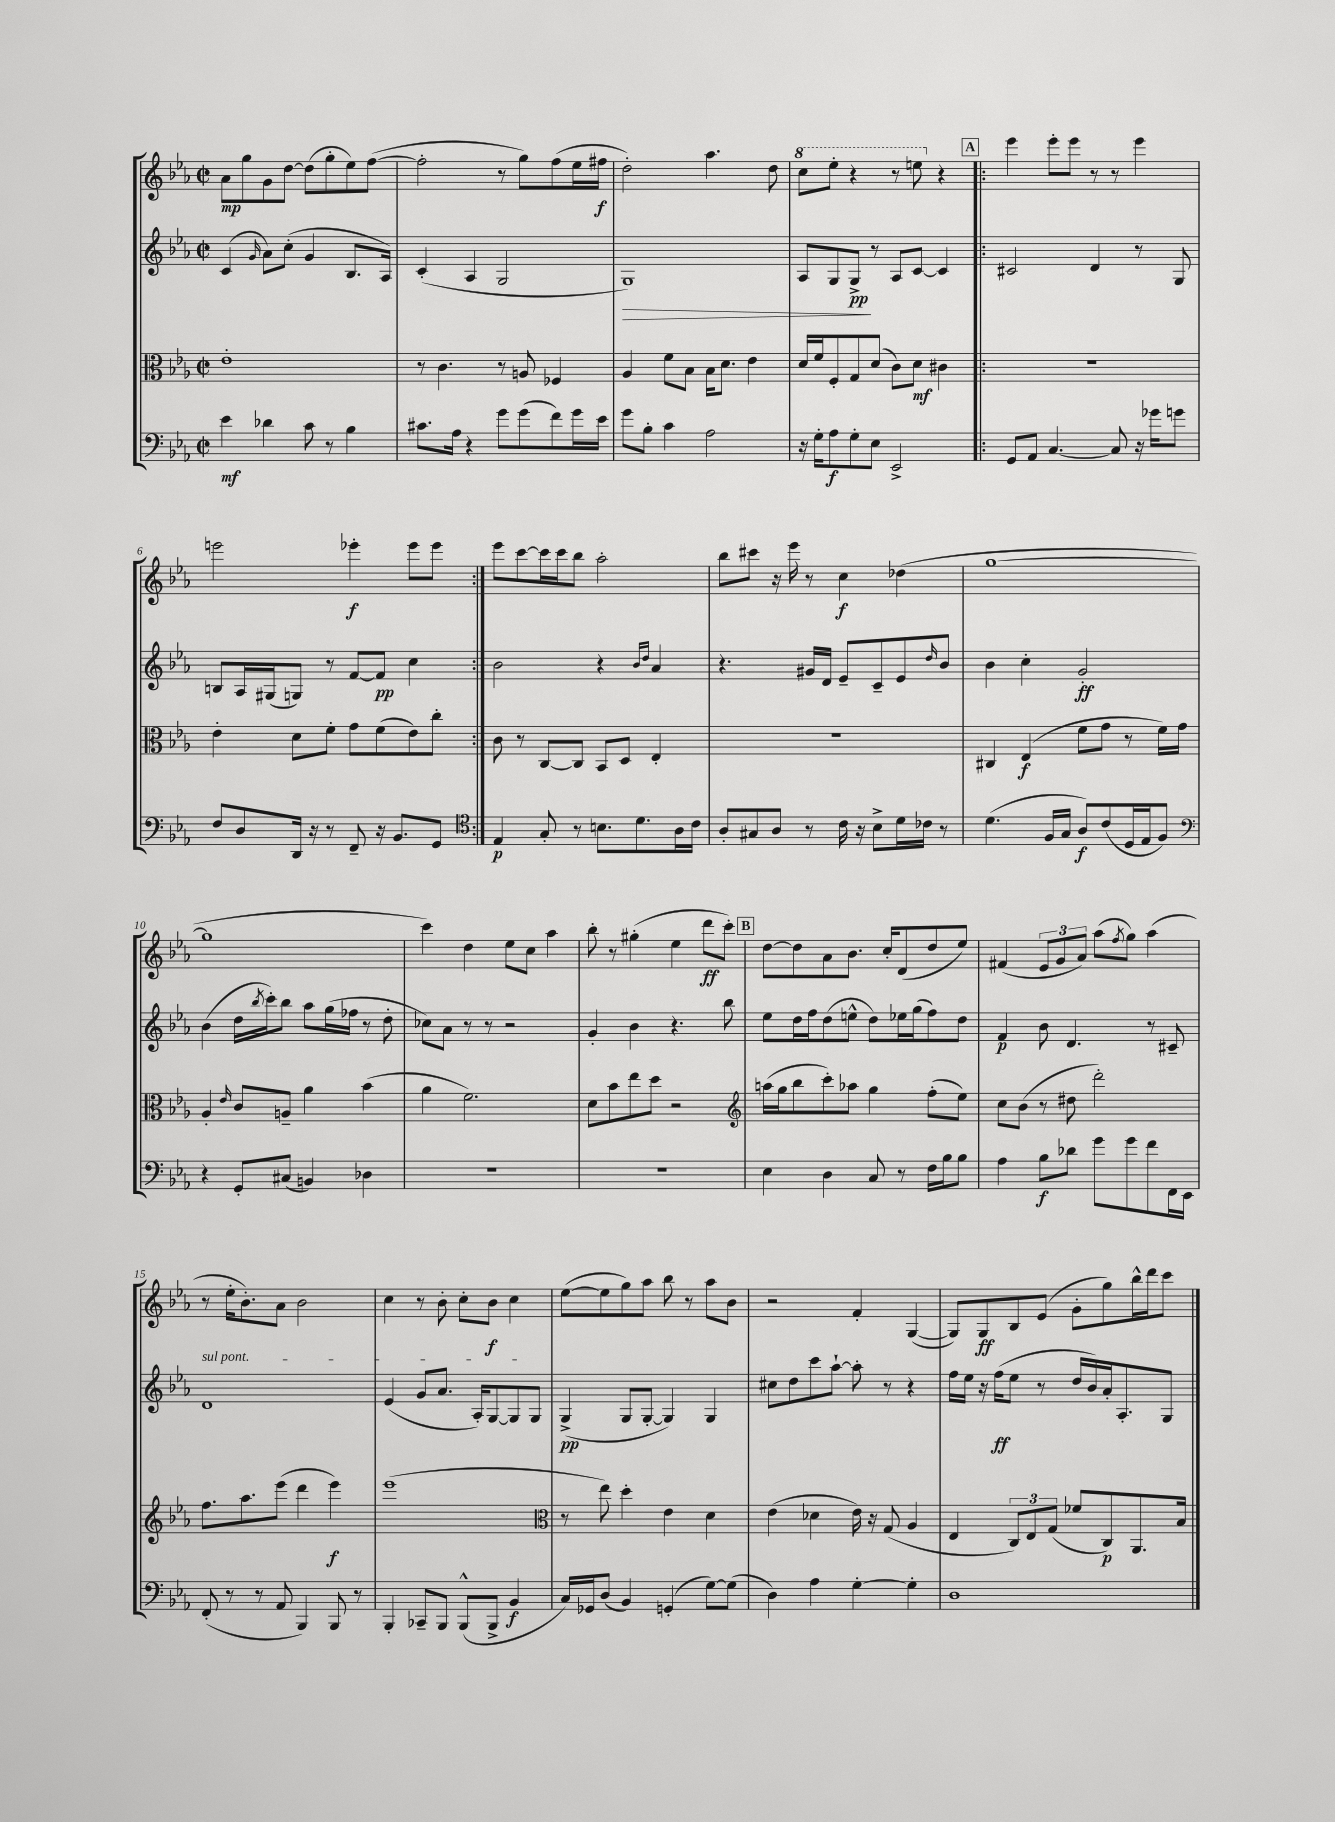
<<
\new StaffGroup <<
\new Staff = "s0" {
    \clef treble \key ees \major \defaultTimeSignature \time 2/2
    aes'8\mp g''8 g'8 d''8~ d''8( g''8-. ees''8) f''8~( |
    f''2-. r8 g''8) f''8( ees''16 fis''16\f |
    d''2-.) aes''4. d''8 |
    \ottava #1 c'''8 ees'''8-. r4 r8 e'''8 \ottava #0 r4 |
    \repeat volta 2 { \mark \markup { \box "A" } ees'''4 ees'''8-. ees'''8 r8 r8 ees'''4 |
    e'''2 ees'''4-.\f ees'''8 ees'''8 | }
    ees'''8 c'''8~ c'''16 c'''16 bes''8 aes''2-. |
    bes''8 cis'''8 r16 ees'''16 r8 c''4\f des''4( |
    g''1~ |
    g''1 |
    c'''4) d''4 ees''8 c''8 aes''4 |
    bes''8-. r8 gis''4-.( ees''4 d'''8\ff c'''8-.) |
    \mark \markup { \box "B" } d''8~ d''8 aes'8 bes'8. c''16-. d'8( d''8 ees''8) |
    fis'4( \tuplet 3/2 { ees'8 g'8 aes'8) } aes''8( \acciaccatura { f''8 } g''8) aes''4( |
    r8 ees''16-. bes'8.-.) aes'8 bes'2 |
    c''4 r8 bes'8-. c''8-. bes'8\f c''4 |
    ees''8~( ees''8 g''8) aes''8 bes''8 r8 aes''8 bes'8 |
    r2 f'4-. g4~( |
    g8) g8\ff bes8 ees'8( g'8-. g''8) bes''16-^ d'''16 c'''8 \bar "|." |
}
\new Staff = "s1" {
    \clef treble \key ees \major \defaultTimeSignature \time 2/2
    c'4( \grace { g'16 } aes'8) c''8-.( g'4 bes8. aes16) |
    c'4-.( aes4 g2 |
    g1\>) |
    aes8 g8 g8->\pp\! r8 aes8 c'8~ c'4 |
    \repeat volta 2 { \mark \markup { \box "A" } cis'2 d'4 r8 g8 |
    b8 aes16 gis16( g8) r8 f'8~ f'8\pp c''4 | }
    bes'2 r4 \grace { bes'16 d''16 } aes'4 |
    r4. gis'16 d'16 ees'8-- c'8-- ees'8 \grace { d''16 } bes'8 |
    bes'4 c''4-. g'2-.\ff |
    bes'4( d''16 \acciaccatura { bes''8 } c'''16-.) bes''8 aes''8 g''16( fes''16 r8 d''8-. |
    ces''8) aes'8 r8 r8 r2 |
    g'4-. bes'4 r4. bes''8 |
    \mark \markup { \box "B" } ees''8 d''16 f''16 d''8( e''8-^ d''8) ees''16 g''16( f''8) d''8 |
    f'4\p bes'8 d'4. r8 cis'8-- |
    \once \override TextSpanner.bound-details.left.text = \markup { \italic "sul pont." } d'1\startTextSpan |
    ees'4( g'8 aes'8. aes16-.) g8~ g8 g8\stopTextSpan |
    g4->\pp( g8 g8~-. g4) g4 |
    cis''8 d''8 c'''8 aes''8~-! aes''8-. r8 r4 |
    f''16 ees''16 r16 f''16\ff( ees''8 r8 d''16 bes'16) aes'16-. aes8.-. g8 \bar "|." |
}
\new Staff = "s2" {
    \clef alto \key ees \major \defaultTimeSignature \time 2/2
    ees'1-. |
    r8 c'4. r8 a8 fes4 |
    aes4 f'8 bes8 bes16 d'8. ees'4 |
    d'16 f'16 f8-. g8 d'8( c'8) d'8\mf cis'4 |
    \repeat volta 2 { \mark \markup { \box "A" } r1 |
    ees'4-. d'8 f'8-. g'8 f'8( ees'8) c''8-. | }
    c'8 r8 c8~ c8 bes,8 d8 ees4-. |
    r1 |
    cis4 ees4\f( f'8 g'8 r8 f'16) g'16 |
    aes4-. \grace { ees'16 } c'8 a8-- aes'4 bes'4( |
    aes'4 f'2.) |
    d'8 bes'8 ees''8 d''8 r2 |
    \mark \markup { \box "B" } \clef treble a''16( g''16 bes''8 c'''8-.) aes''8 g''4 f''8-.( ees''8) |
    c''8 bes'8( r8 dis''8 d'''2-.) |
    f''8. aes''8. ees'''8( d'''4 ees'''4\f) |
    ees'''1( |
    \clef alto r8 ees''8) d''4-. ees'4 d'4 |
    ees'4( des'4 ees'16) r16 g8( aes4 |
    ees4 \tuplet 3/2 { c8) ees8 g8( } fes'8 c8\p) aes,8. bes16 \bar "|." |
}
\new Staff = "s3" {
    \clef bass \key ees \major \defaultTimeSignature \time 2/2
    ees'4\mf des'4 c'8 r8 bes4 |
    cis'8. aes16 r4 g'8 g'8( f'8) g'16 ees'16 |
    g'8 bes8-. c'4 aes2 |
    r16 g16-. aes8\f g8-. ees8 ees,2-> |
    \repeat volta 2 { \mark \markup { \box "A" } g,8 aes,8 c4.~ c8 r16 ges'16 g'8 |
    f8 d8 d,16 r16 r8 f,8-- r16 bes,8. g,8 | }
    \clef tenor ees4\p g8-. r8 b8. d'8. aes16 c'16 |
    aes8-. gis8 aes8 r8 c'16 r16 bes8-> d'16 ces'16 r8 |
    d'4.( f16 g16 aes8\f) c'8( d16 ees16 f8) |
    \clef bass r4 g,8-. cis8( b,4) des4 |
    R1 |
    R1 |
    \mark \markup { \box "B" } ees4 d4 c8 r8 f16 bes16 bes8 |
    aes4 bes8\f des'8 g'8 g'8 f'8 f,16 ees,16 |
    f,8-.( r8 r8 aes,8 bes,,4) bes,,8 r8 |
    bes,,4-. ces,8-- bes,,8 bes,,8-^( bes,,8-> bes,4\f |
    c16) ges,16 d8( bes,4) g,4-.( g8~) g8( |
    d4) aes4 g4~-. g4-. |
    d1 \bar "|." |
}
>>
>>
